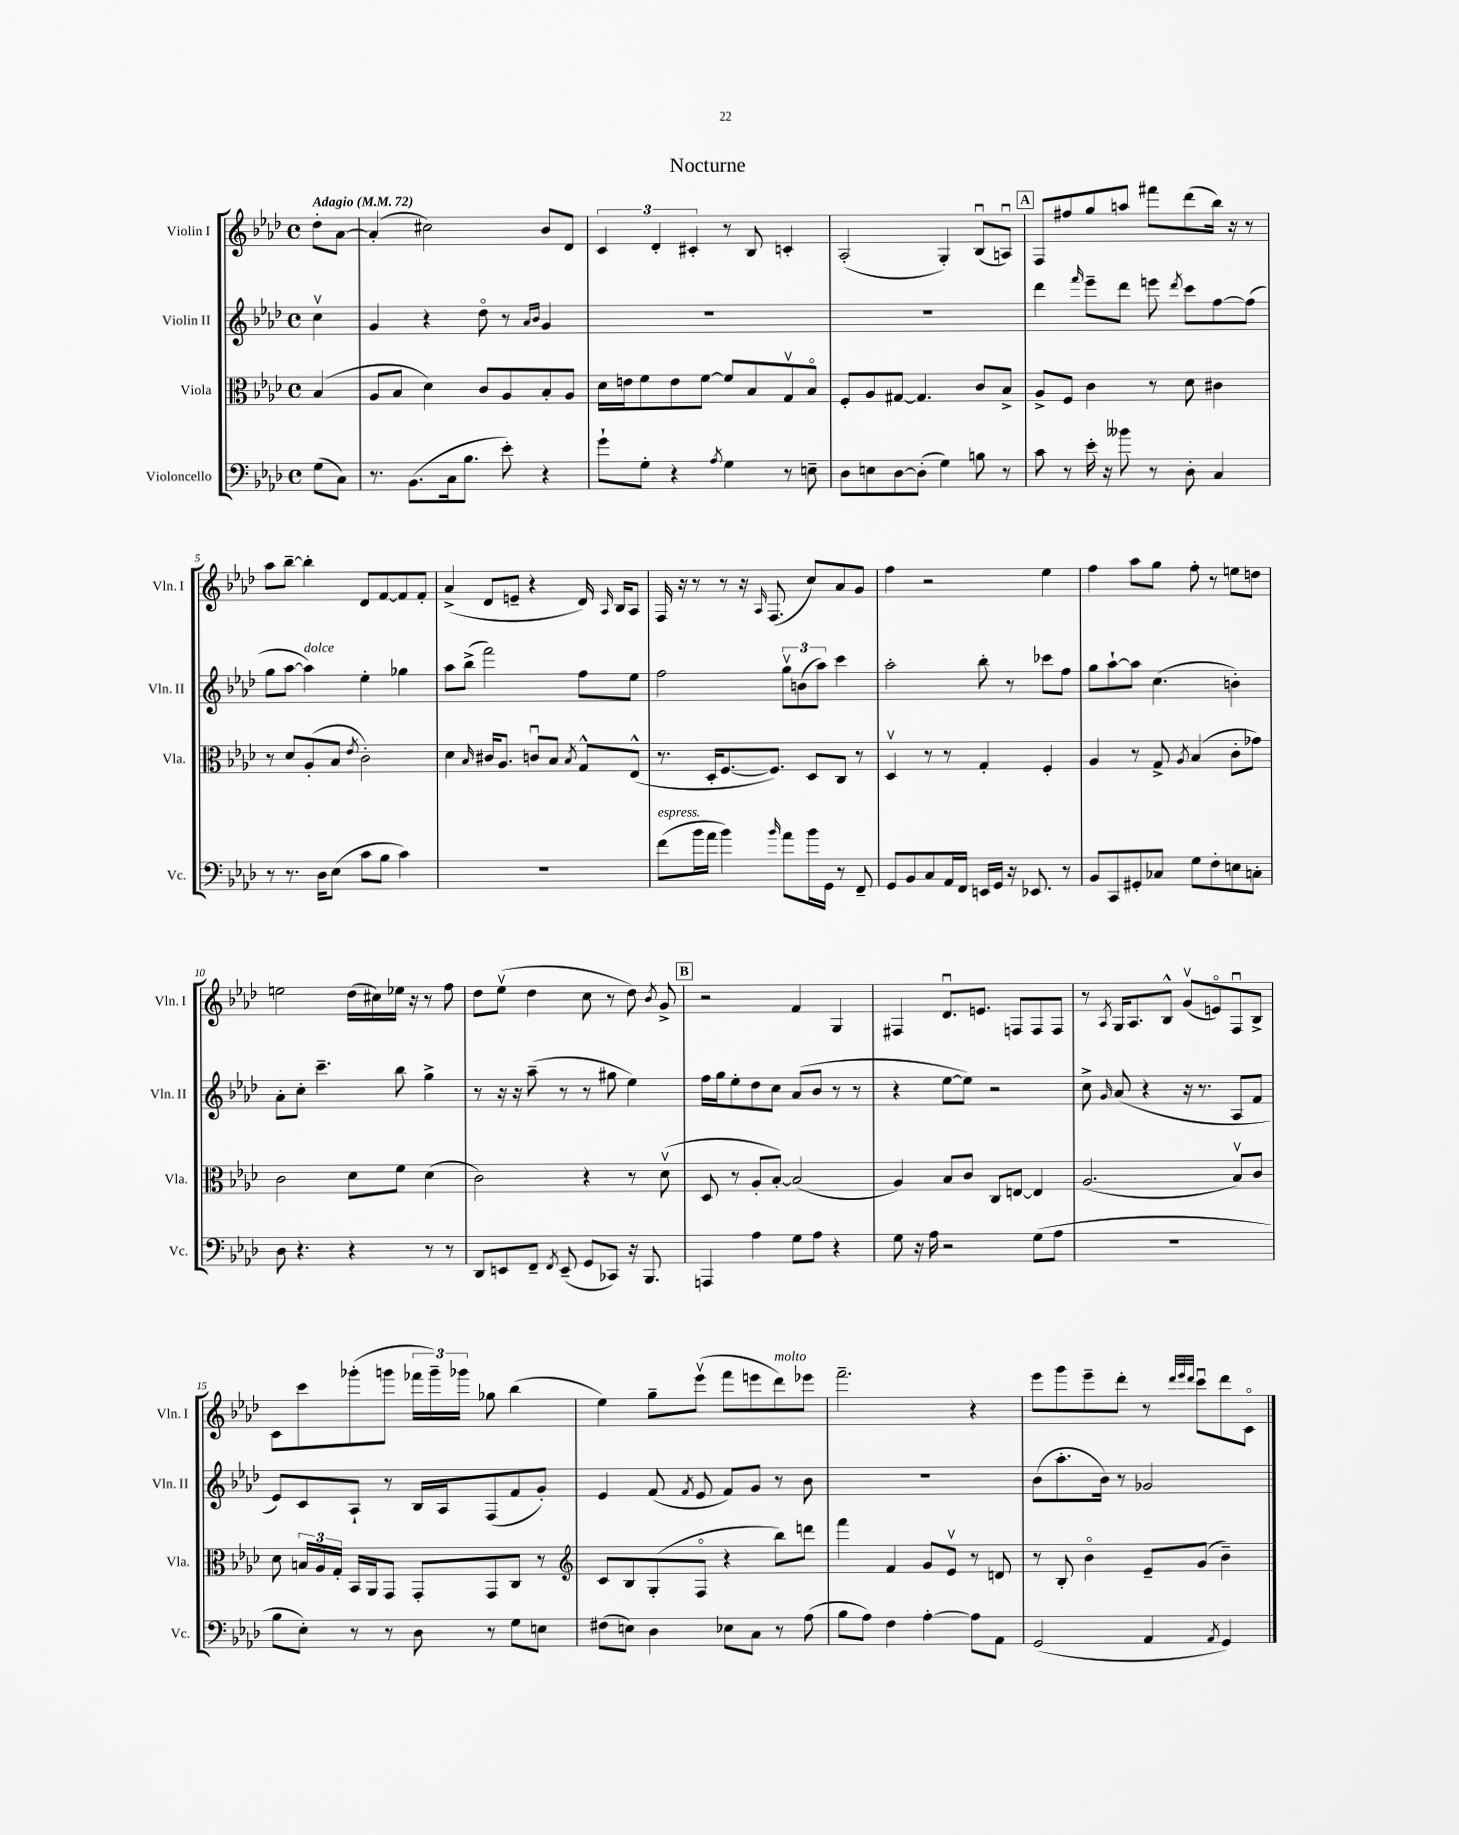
\header { title = "Nocturne" }
<<
\new StaffGroup <<
\new Staff = "s0" \with { instrumentName = "Violin I" shortInstrumentName = "Vln. I" } {
    \clef treble \key aes \major \defaultTimeSignature \time 4/4 \partial 4 \tempo "Adagio" 4 = 72
    \autoBeamOff des''8[-. aes'8]~ |
    aes'4-.( cis''2) bes'8[ des'8] |
    \tuplet 3/2 { c'4 des'4-. cis'4-. } r8 bes8 c'4-. |
    aes2-.( g4-.) bes8[\downbow( a8]\downbow) |
    \mark \markup { \box "A" } f8[ fis''8 g''8 a''8] fis'''8[ des'''8( bes''16]) r16 r8 |
    aes''8[ bes''8]~-- bes''4-. des'8[ f'8~ f'8 f'8]-. |
    aes'4->( des'8[ e'8]-- r4 des'16) \grace { aes16 } bes16[ aes8] |
    f16 r16 r8 r8 r16 \grace { aes16 } f8.( c''8[) aes'8 g'8] |
    f''4 r2 ees''4 |
    f''4 aes''8[ g''8] f''8-. r8 e''8[ d''8] |
    e''2 des''16[( cis''16) ees''16] r16 r8 f''8 |
    des''8[ ees''8]\upbow( des''4 c''8 r8 des''8) \acciaccatura { bes'8 } g'8-> |
    \mark \markup { \box "B" } r2 f'4 g4 |
    fis4 des'8.[\downbow e'8.] f8[ f8 f8] |
    r8 \acciaccatura { aes8 } g16[ aes8. bes8]-^ g'8[\upbow( e'8\flageolet) f8\downbow bes8]-> |
    c'8[ c'''8 ges'''8-.( g'''8] \tuplet 3/2 { fes'''16[ g'''16--) ges'''16] } ges''8 bes''4( |
    ees''4) g''8[-- ees'''8]\upbow( f'''8[ e'''8 des'''8^\markup { \italic "molto" }) ees'''8] |
    f'''2.-- r4 |
    ees'''8[ g'''8 ees'''8-- des'''8]-. r8 \grace { des'''32[ ees'''32 des'''32] } c'''8[\downbow des'''8 c'8]\flageolet \bar "|." |
}
\new Staff = "s1" \with { instrumentName = "Violin II" shortInstrumentName = "Vln. II" } {
    \clef treble \key aes \major \defaultTimeSignature \time 4/4 \partial 4
    \autoBeamOff c''4\upbow |
    g'4 r4 des''8\flageolet r8 \grace { aes'16[ bes'16] } g'4 |
    R1 |
    R1 |
    \mark \markup { \box "A" } des'''4 \grace { f'''16 } ees'''8[-- des'''8] e'''8 \acciaccatura { des'''8 } c'''8[ f''8~ f''8]( |
    g''8[ aes''8]~ aes''4^\markup { \italic "dolce" }) ees''4-. ges''4 |
    aes''8[ bes''8]->( f'''2) f''8[ ees''8] |
    f''2 \tuplet 3/2 { g''8[\upbow b'8( aes''8]) } c'''4 |
    aes''2-. bes''8-. r8 ces'''8[ f''8] |
    g''8[ aes''8~-! aes''8] c''4.( b'4-.) |
    aes'8[-. c''8]-. c'''4.-- bes''8 g''4-> |
    r8 r16 r16 aes''8--( r8 r8 gis''8 ees''4) |
    \mark \markup { \box "B" } f''16[ g''16 ees''8-. des''8 c''8] aes'8[( bes'8] r8 r8 |
    r4 ees''8[~ ees''8]) r2 |
    c''8-> \grace { g'16 } aes'8( r4 r16 r8. aes8[ f'8] |
    ees'8[) c'8 aes8]-! r8 bes16[ aes16 f8( f'8 g'8]-.) |
    ees'4 f'8( \acciaccatura { f'8 } ees'8 f'8[) g'8] r8 bes'8 |
    R1 |
    bes'8[( aes''8.-. bes'16]) r8 ges'2 \bar "|." |
}
\new Staff = "s2" \with { instrumentName = "Viola" shortInstrumentName = "Vla." } {
    \clef alto \key aes \major \defaultTimeSignature \time 4/4 \partial 4
    \autoBeamOff bes4( |
    aes8[ bes8] des'4) c'8[ aes8 bes8-. aes8] |
    des'16[ e'16 f'8 e'8 f'8]~ f'8[ bes8 g8\upbow bes8]\flageolet |
    f8[-. aes8 gis8]~ gis4. c'8[ bes8]-> |
    \mark \markup { \box "A" } aes8[-> f8] c'4 r8 des'8 cis'4 |
    r8 des'8[ aes8-.( bes8] \acciaccatura { ees'8 } c'2-.) |
    des'4 \grace { bes16 } cis'16[ aes8.] c'8[\downbow bes8] \acciaccatura { bes8 } g8[-^ ees8]-^( |
    r8. des16[-. f8.~ f8.]) des8[ c8] r8 |
    des4\upbow r8 r8 g4-. f4-. |
    aes4 r8 g8-> \acciaccatura { aes8 } bes4( c'8[-. ges'8]) |
    c'2 des'8[ f'8] des'4( |
    c'2) r4 r8 des'8\upbow( |
    \mark \markup { \box "B" } des8 r8 aes8[-. bes8]~-.) bes2( |
    aes4) bes8[ c'8] c8[ e8]~ e4 |
    aes2.( bes8[\upbow) c'8] |
    des'8 \tuplet 3/2 { b16[ aes16 g16]-. } bes,16[ aes,16 g,8] g,8[-. g,8 c8] r8 |
    \clef treble c'8[ bes8 g8-.( f8]\flageolet r4 bes''8[) d'''8] |
    f'''4 f'4 g'8[ ees'8]\upbow r8 d'8 |
    r8 bes8-. bes'4\flageolet ees'8[-- g'8]( bes'4--) \bar "|." |
}
\new Staff = "s3" \with { instrumentName = "Violoncello" shortInstrumentName = "Vc." } {
    \clef bass \key aes \major \defaultTimeSignature \time 4/4 \partial 4
    \autoBeamOff g8[( c8]) |
    r8. bes,8.[( c16 bes8.] ees'8-.) r4 |
    g'8[-! g8]-. r4 \acciaccatura { aes8 } g4 r8 e8-- |
    des8[ e8 des8~ des8]-.( g4) b8 r8 |
    \mark \markup { \box "A" } c'8 r8 ees'16-. r16 beses'8 r8 des8-. c4 |
    r8 r8. des16[ ees8]( c'8[ bes8] c'4) |
    R1 |
    f'8[^\markup { \italic "espress." }( bes'16 aes'16] bes'4) \grace { bes'16 } aes'8[ bes'16 g,16] r8 f,8-- |
    g,8[ bes,8 c8 aes,16 f,16] e,16[ g,16] r16 ees,8. r8 |
    bes,8[ c,8 gis,8-. ces8] g8[ f8-. e8 c8]-. |
    des8 r4. r4 r8 r8 |
    des,8[ e,8 f,8]-- \acciaccatura { f,8 } e,8--( g,8[ ces,8]) r16 bes,,8. |
    \mark \markup { \box "B" } a,,4 aes4 g8[ aes8] r4 |
    g8 r16 aes16 r2 g8[( aes8] |
    R1 |
    bes8[ ees8]-.) r8 r8 des8 r8 g8[ e8] |
    fis8[( e8]) des4 ees8[ c8] r8 aes8( |
    bes8[ aes8]) f4 aes4~-. aes8[ aes,8] |
    g,2( aes,4 \acciaccatura { aes,8 } g,4) \bar "|." |
}
>>
>>
